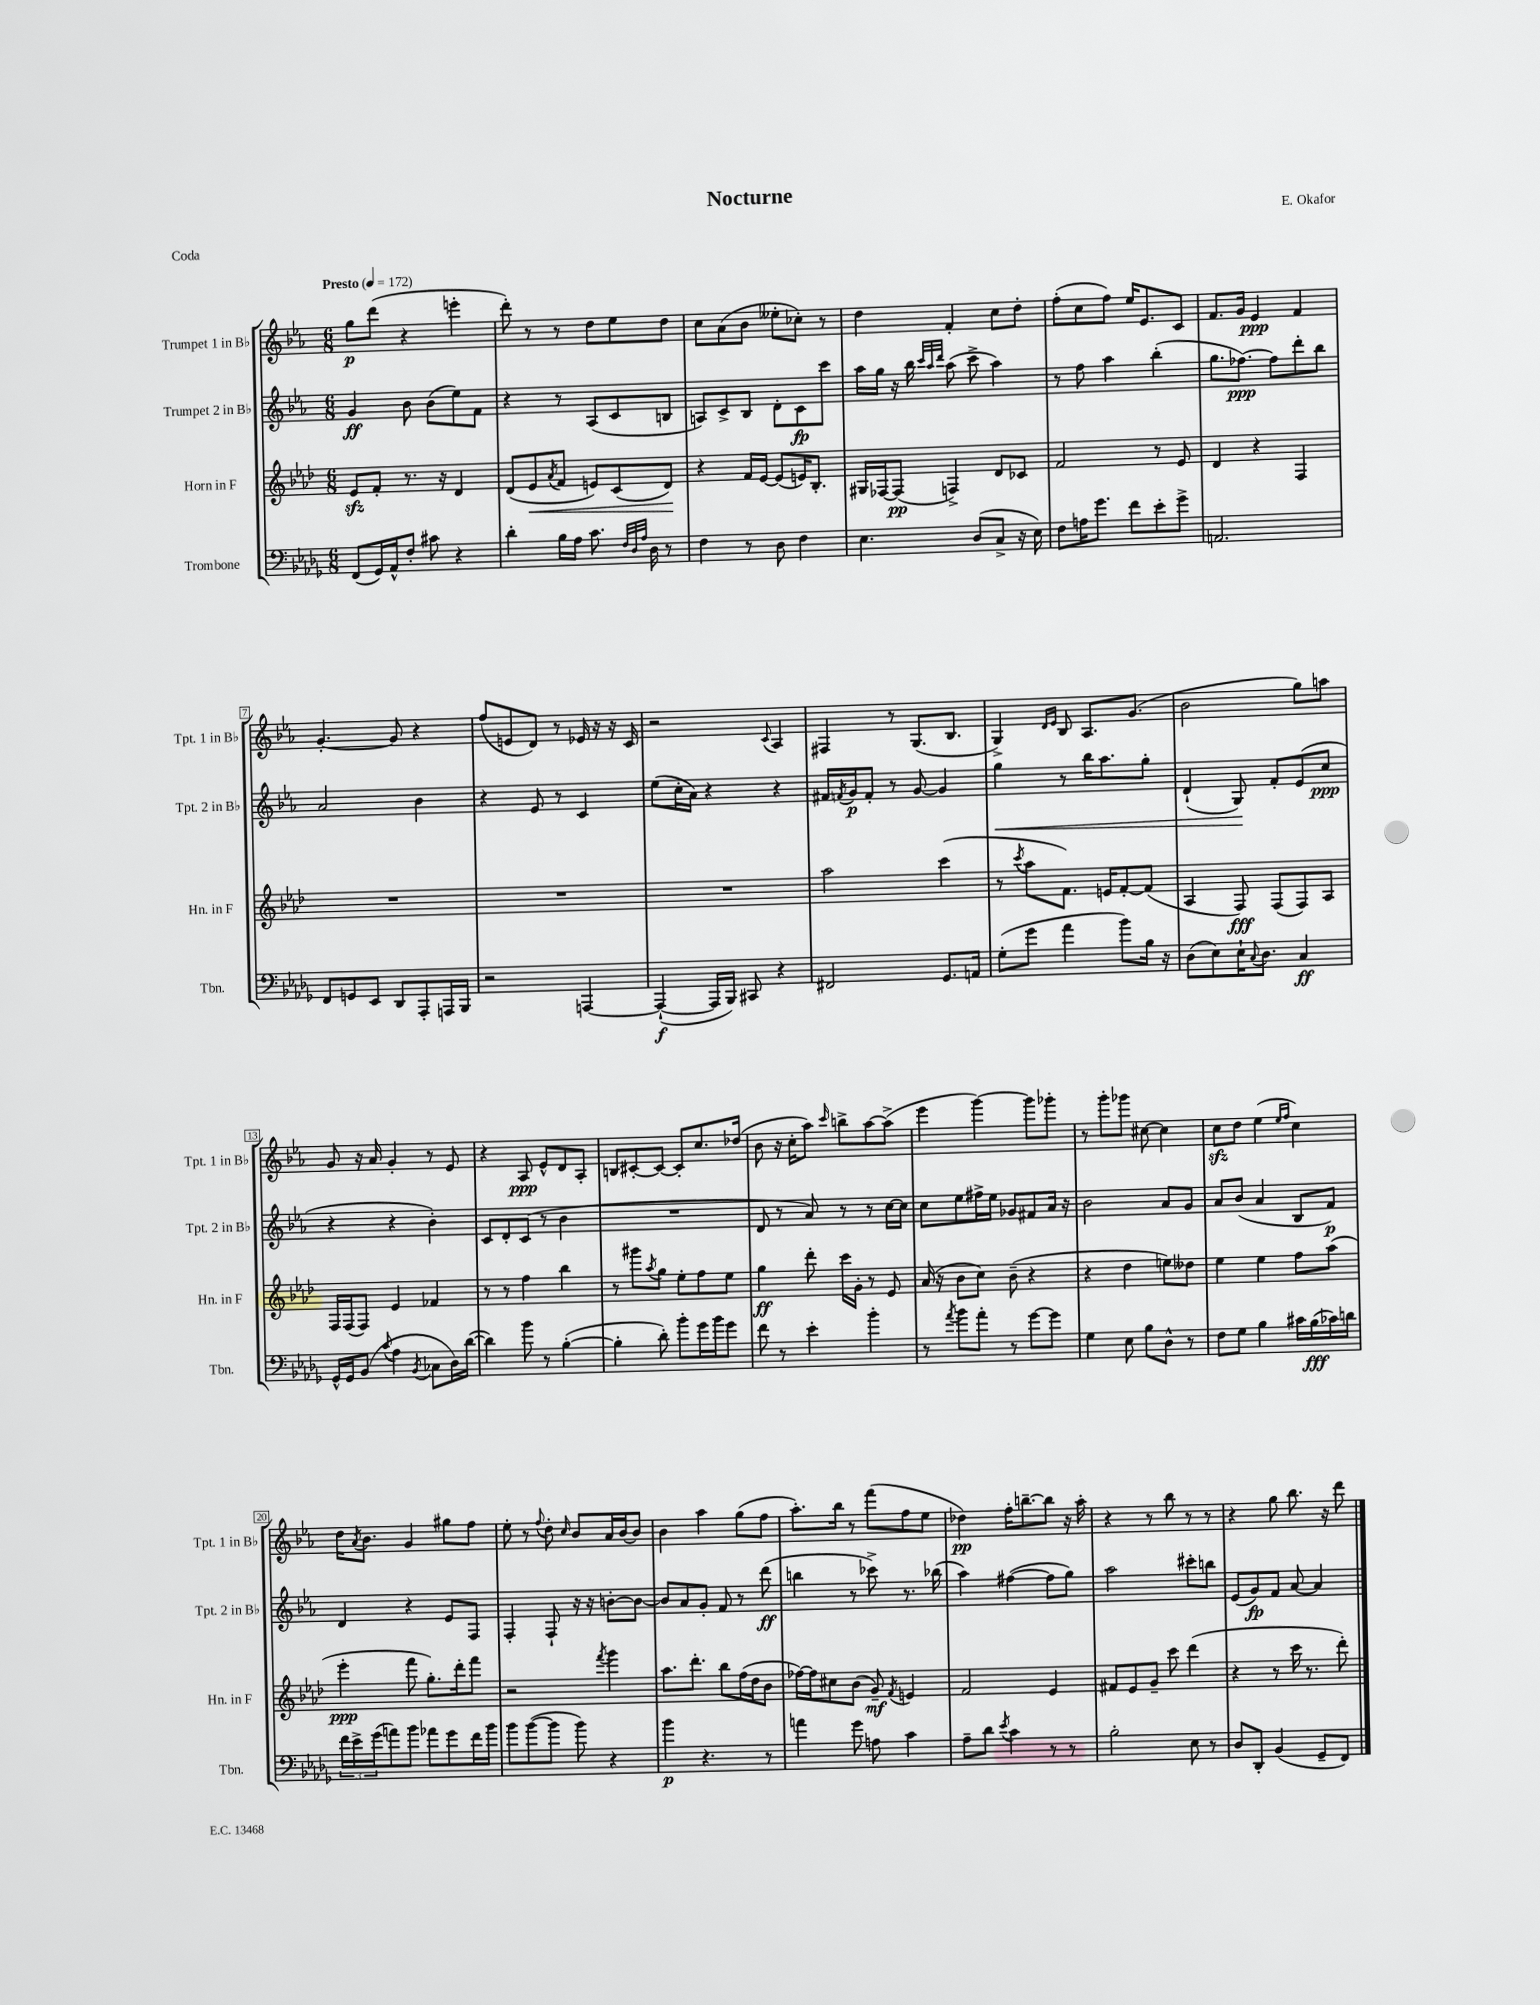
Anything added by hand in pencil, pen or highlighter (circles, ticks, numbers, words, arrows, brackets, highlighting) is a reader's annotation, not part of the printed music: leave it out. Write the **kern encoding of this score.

**kern	**dynam	**kern	**dynam	**kern	**dynam	**kern	**dynam
*part4	*part4	*part3	*part3	*part2	*part2	*part1	*part1
*staff4	*staff4	*staff3	*staff3	*staff2	*staff2	*staff1	*staff1
*I"Trombone	*	*I"Horn in F	*	*I"Trumpet 2 in B♭	*	*I"Trumpet 1 in B♭	*
*I'Tbn.	*	*I'Hn. in F	*	*I'Tpt. 2 in B♭	*	*I'Tpt. 1 in B♭	*
*clefF4	*	*clefG2	*	*clefG2	*	*clefG2	*
*k[b-e-a-d-g-]	*	*k[b-e-a-d-]	*	*k[b-e-a-]	*	*k[b-e-a-]	*
*M6/8	*	*M6/8	*	*M6/8	*	*M6/8	*
*MM172	*	*MM172	*	*MM172	*	*MM172	*
=1	=1	=1	=1	=1	=1	=1	=1
!	!	!	!	!	!	!LO:TX:a:B:t=Presto	!
(8FF/L	.	8e-zz/L	.	4g/	ff	8gg\L	p
16GG-/L)	.	8f'/J	.	.	.	(8ddd\J	.
16AA-^^/J	.	.	.	.	.	.	.
8F'/J	.	8.r	.	8b-\	.	4r	.
8c#X\	.	.	.	(8b-\L	.	.	.
.	.	16r	.	.	.	.	.
4r	.	4d-/	.	8ee-\)	.	4eeen'\	.
.	.	.	.	8f\J	.	.	.
=2	=2	=2	=2	=2	=2	=2	=2
4d-'\	.	(8d-/L	.	4r	.	8ddd'\)	.
!	!	!	!LO:HP:b	!	!	!	!
.	.	8e-/	<	.	.	8r	.
.	.	8qa-/	.	.	.	.	.
16B-\LL	.	8f/J	.	8r	.	8r	.
16A-\JJ	.	.	.	.	.	.	.
8.c\	.	8en/L)	.	(8A-/L	.	8dd\L	.
.	.	(8c/	.	8c/	.	8ee-\	.
32qqF/LLL	.	.	.	.	.	.	.
32qqD-/	.	.	.	.	.	.	.
32qqA-/JJJ	.	.	.	.	.	.	.
16D-\	.	.	.	.	.	.	.
8r	.	8d-/J)	.	8Bn/J	.	8dd\J	.
.	.	.	[	.	.	.	.
=3	=3	=3	=3	=3	=3	=3	=3
4F\	.	4r	.	8An/L)	.	8cc\L	.
.	.	.	.	8c^/	.	(8a-\	.
8r	.	16f/LL	.	8B-/J	.	8b-\J	.
.	.	[16e-/JJ	.	.	.	.	.
8D-\	.	(8e-/L]	.	8d'\L	.	8ee--X'\L	.
4F\	.	16en/K)	.	8c\	fp	8cc-X'\J)	.
.	.	8.B-'/J	.	.	.	.	.
.	.	.	.	8ccc\J	.	8r	.
=4	=4	=4	=4	=4	=4	=4	=4
4.E-\	.	16G#X/LL	.	16aa-\LL	.	4dd\	.
.	.	[16F-X/J	.	16gg\JJ	.	.	.
.	.	(8F-/J]	pp	16r	.	.	.
.	.	.	.	16bb-\	.	.	.
.	.	.	.	32qqccc/LLL	.	.	.
.	.	.	.	32qqaa-/	.	.	.
.	.	.	.	32qqddd/JJJ	.	.	.
.	.	4Fn^/)	.	(8aa-\	.	4f'/	.
(8D-/L	.	.	.	8ccc^\	.	.	.
8C^/J	.	8d-/L	.	4aa-\)	.	8cc\L	.
16r	.	8c-X/J	.	.	.	8dd'\J	.
16E-\)	.	.	.	.	.	.	.
=5	=5	=5	=5	=5	=5	=5	=5
8F\L	.	2f/	.	8r	.	(8ff'\L	.
16An\K	.	.	.	8ff\	.	8cc\	.
8.g-\J	.	.	.	.	.	.	.
.	.	.	.	4aa-\	.	8ff\J)	.
8f\L	.	.	.	.	.	16ee-/KL	.
.	.	.	.	.	.	8.e-/	.
8e-'\	.	8r	.	(4bb-'\	.	.	.
8g-^\J	.	8e-/	.	.	.	8c/J	.
=6	=6	=6	=6	=6	=6	=6	=6
2.AAn/	.	4d-/	.	8.gg\L	.	8.f/L	.
.	.	.	.	[8.ff-X\J)	ppp	16g/Jk	.
.	.	4r	.	.	.	4e-/	ppp
.	.	.	.	8ff-\L]	.	.	.
.	.	4F/	.	8ddd'\	.	4f/	.
.	.	.	.	8bb-\J	.	.	.
!!LO:LB:g=z
=7	=7	=7	=7	=7	=7	=7	=7
8FF/L	.	2.r	.	2a-/	.	[4.g'/	.
8GGn/	.	.	.	.	.	.	.
8EE-/J	.	.	.	.	.	.	.
8DD-/L	.	.	.	.	.	8g/]	.
8AAA-'/	.	.	.	4b-\	.	4r	.
16AAAn/L	.	.	.	.	.	.	.
16BBB-/JJ	.	.	.	.	.	.	.
=8	=8	=8	=8	=8	=8	=8	=8
2r	.	2.r	.	4r	.	(8ff/L	.
.	.	.	.	.	.	8en/	.
.	.	.	.	8e-/	.	8d/J)	.
.	.	.	.	8r	.	8r	.
[4AAAn/	.	.	.	4c/	.	16e-X/	.
.	.	.	.	.	.	16r	.
.	.	.	.	.	.	16r	.
.	.	.	.	.	.	16c/	.
=9	=9	=9	=9	=9	=9	=9	=9
(4AAA`/_	f	2.r	.	(8ee-\L	.	2r	.
.	.	.	.	16cc'\L	.	.	.
.	.	.	.	16a-\JJ)	.	.	.
16AAA/LL]	.	.	.	4r	.	.	.
16BBB-/JJ)	.	.	.	.	.	.	.
8CC#X/	.	.	.	.	.	.	.
.	.	.	.	.	.	8qqc/	.
4r	.	.	.	4r	.	4A-/	.
=10	=10	=10	=10	=10	=10	=10	=10
2FF#X/	.	2aa-\	.	16f#X/LL	.	4F#X/	.
.	.	.	.	8qfn/	.	.	.
.	.	.	.	16g/J	p	.	.
.	.	.	.	8f'/J	.	.	.
.	.	.	.	8r	.	8r	.
.	.	.	.	[8g/	.	(8.G/L	.
8.GG-/L	.	(4ccc\	.	4g/]	.	.	.
.	.	.	.	.	.	8.B-/J	.
16AAn/Jk	.	.	.	.	.	.	.
=11	=11	=11	=11	=11	=11	=11	=11
!	!	!	!	!	!LO:HP:b	!	!
(8G-'\L	.	8r	.	4gg\	<	4G^/)	.
.	.	8qccc/	.	.	.	.	.
8g-\J	.	8aa-\L	.	.	.	.	.
.	.	.	.	.	.	16qqd/LL	.
.	.	.	.	.	.	16qqe-/JJ	.
4a-\	.	8.f\J)	.	8r	.	8B-/	.
.	.	.	.	16bb-\KL	.	8.A-/L	.
.	.	16en/KL	.	8.aa-\	.	.	.
8b-\L)	.	[8f'/	.	.	.	.	.
.	.	.	.	.	.	(8.g/J	.
16B-\Jk	.	(8f/J]	.	8gg'\J	.	.	.
16r	.	.	.	.	.	.	.
=12	=12	=12	=12	=12	=12	=12	=12
(8D-\L	.	4A-/	.	(4d`/	.	2b-\	.
8E-\)	.	.	.	.	.	.	.
16E-`\K	.	8F/)	fff	8G/)	.	.	.
8qqC/	.	.	.	.	.	.	.
8.D-\J	.	.	.	.	.	.	.
.	.	(8F/L	.	8f'/L	[	.	.
4C/	ff	8F/)	.	(8e-/	.	8gg\L)	.
.	.	8A-/J	.	8cc/J	ppp	8aan\J	.
!!LO:LB:g=z
=13	=13	=13	=13	=13	=13	=13	=13
16GG-^^/LL	.	16F/LL	.	4r	.	8g/	.
16GG-/J	.	(16F/J	.	.	.	.	.
(8BB-/J	.	8F/J)	.	.	.	16r	.
.	.	.	.	.	.	16a-/	.
8qqc/	.	.	.	.	.	.	.
4A-\	.	4e-/	.	4r	.	4g'/	.
8qBB-/	.	.	.	.	.	.	.
8C-X\L	.	4f-X/	.	4b-'\)	.	8r	.
16D-\L)	.	.	.	.	.	8e-/	.
([16d-\JJ	.	.	.	.	.	.	.
=14	=14	=14	=14	=14	=14	=14	=14
4d-\])	.	8r	.	8c/L	.	4r	.
.	.	8r	.	8d'/	.	.	.
8b-\	.	4ff\	.	(8c/J	.	8A-/	ppp
8r	.	.	.	8r	.	8e-^^/L	.
([4B-'\	.	4bb-\	.	4b-\	.	8d/	.
.	.	.	.	.	.	8A-'/J	.
=15	=15	=15	=15	=15	=15	=15	=15
4B-'\]	.	8r	.	2.r	.	8Bn/L	.
.	.	8ggg#X\L	.	.	.	[8c#X'/	.
.	.	8qaa-/	.	.	.	.	.
8d-'\)	.	8gg\J	.	.	.	8c#/J_	.
8b-'\L	.	8ee-'\L	.	.	.	8c#'/L]	.
16g-\L	.	8ff\	.	.	.	8.cc/	.
16b-\J	.	.	.	.	.	.	.
8g-\J	.	8ee-\J	.	.	.	.	.
.	.	.	.	.	.	(16dd-X/Jk	.
=16	=16	=16	=16	=16	=16	=16	=16
8f\	.	4gg\	ff	8d/	.	8b-\	.
8r	.	.	.	8r	.	16r	.
.	.	.	.	.	.	16cc'\KL	.
4e-'\	.	8ddd-'\	.	8a-/)	.	8aa-\J)	.
.	.	.	.	.	.	16qqccc/	.
.	.	16ccc\LL	.	8r	.	8bbn^\L	.
.	.	16g'\JJ	.	.	.	.	.
4b-'\	.	8r	.	8r	.	[8aa-\	.
.	.	8e-/	.	[16cc\LL	.	(8aa-^\J]	.
.	.	.	.	16cc\JJ]	.	.	.
=17	=17	=17	=17	=17	=17	=17	=17
8r	.	(16a-/	.	8cc\L	.	4eee-\	.
.	.	16r	.	.	.	.	.
8qa-/	.	.	.	.	.	.	.
8b-\L	.	8b-\L	.	8ee-\	.	.	.
8a-'\J	.	8cc\J)	.	16ff#X^\L	.	[4ggg\)	.
.	.	.	.	16ee-\JJ	.	.	.
8r	.	(8b-~\	.	8g-X/L	.	.	.
[8g-\L	.	4r	.	8f#X/	.	8ggg\L]	.
8g-\J]	.	.	.	16a-/Jk	.	8ggg-X'\J	.
.	.	.	.	16r	.	.	.
=18	=18	=18	=18	=18	=18	=18	=18
4G-\	.	4r	.	2b-\	.	8r	.
.	.	.	.	.	.	8ggg'\L	.
8E-\	.	4dd-\	.	.	.	8ggg-X\J	.
8B-\L	.	.	.	.	.	[8cc#X\	.
8D-^^\J	.	8een\L)	.	8a-/L	.	4cc#\]	.
8r	.	8dd--X\J	.	8g/J	.	.	.
=19	=19	=19	=19	=19	=19	=19	=19
8F\L	.	4ee-\	.	8a-/L	.	8cczz\L	.
8G-\J	.	.	.	(8b-/J	.	8dd\J	.
4B-\	.	4ee-\	.	4a-/	.	(4ee-\	.
.	.	.	.	.	.	16qqee-/LL	.
.	.	.	.	.	.	16qqff/JJ	.
16c#X\LL	.	8ff\L	.	8B-/L	.	4cc\)	.
(16B-\	fff	.	.	.	.	.	.
16c-X\)	.	(8aa-\J	.	8f/J)	p	.	.
16dn\JJ	.	.	.	.	.	.	.
!!LO:LB:g=z
=20	=20	=20	=20	=20	=20	=20	=20
24f\LL	.	4eee-'\	ppp	4d/	.	16dd\KL	.
24e-^\	.	.	.	.	.	.	.
.	.	.	.	.	.	8qa-/	.
.	.	.	.	.	.	8.b-\J	.
(24g-\J	.	.	.	.	.	.	.
8an\)	.	.	.	.	.	.	.
8b-\J	.	8fff\	.	4r	.	4g/	.
8a-X\L	.	8.gg'\L)	.	.	.	.	.
8g-\	.	.	.	8e-/L	.	8gg#X\L	.
.	.	16ddd-'\k	.	.	.	.	.
16f\L	.	8fff\J	.	8F/J	.	8ff\J	.
16b-\JJ	.	.	.	.	.	.	.
=21	=21	=21	=21	=21	=21	=21	=21
8b-\L	.	2r	.	4F'/	.	8ee-'\	.
([8b-\	.	.	.	.	.	8r	.
.	.	.	.	.	.	8qqff/	.
8b-\J]	.	.	.	8F`/	.	8dd'\	.
.	.	.	.	.	.	16qqcc/	.
8b-\)	.	.	.	16r	.	8b-/L	.
.	.	.	.	16r	.	.	.
.	.	8qfff/	.	.	.	.	.
4r	.	4ggg\	.	[8bn'\L	.	16a-/L	.
.	.	.	.	.	.	[16b-/J	.
.	.	.	.	8b\J_	.	8b-/J]	.
=22	=22	=22	=22	=22	=22	=22	=22
4b-\	p	8.aa-\L	.	8b/L]	.	4b-\	.
.	.	.	.	8a-/	.	.	.
.	.	8.ddd-'\J	.	.	.	.	.
4.r	.	.	.	8g'/J	.	4aa-\	.
.	.	8bb-\L	.	8f/	.	.	.
.	.	(16ff\L	.	8r	.	(8gg\L	.
.	.	16dd-\J	.	.	.	.	.
8r	.	8b-\J	.	(8ddd\	ff	8ff\J	.
=23	=23	=23	=23	=23	=23	=23	=23
4an\	.	[16ff-X\LL)	.	4bbn\	.	8.aa-'\L)	.
.	.	16ff-\J]	.	.	.	.	.
.	.	8cc#X\	.	.	.	.	.
.	.	.	.	.	.	16bb-\Jk	.
8g-\	.	(8b-\J	.	8r	.	8r	.
8An\	.	8g~/)	mf	8ccc-X^\)	.	(8fff\L	.
.	.	8qf/	.	.	.	.	.
4c\	.	4en/	.	8.r	.	8ff\	.
.	.	.	.	.	.	8ee-\J	.
.	.	.	.	(16bb-X\	.	.	.
=24	=24	=24	=24	=24	=24	=24	=24
8A-~\L	.	2f/	.	4aa-\)	.	4dd-X\)	pp
8d-\J	.	.	.	.	.	.	.
8qe-/	.	.	.	.	.	.	.
4c\	.	.	.	([4ff#X\	.	16ff'\KL	.
.	.	.	.	.	.	[8.bbn~\	.
8r	.	4e-/	.	8ff#\L]	.	8bb\J]	.
8r	.	.	.	8gg\J)	.	16r	.
.	.	.	.	.	.	16aa-'\	.
=25	=25	=25	=25	=25	=25	=25	=25
2B-'\	.	8f#X/L	.	2aa-\	.	4r	.
.	.	8e-/	.	.	.	.	.
.	.	8g~/J	.	.	.	8r	.
.	.	8ccc\	.	.	.	8bb-\	.
8E-\	.	(4ddd-\	.	8ccc#X'\L	.	8r	.
8r	.	.	.	8bbn\J	.	8r	.
=26	=26	=26	=26	=26	=26	=26	=26
8D-/L	.	4r	.	(8e-/L	.	4r	.
8DD-'/J	.	.	.	8g/)	fp	.	.
(4BB-/	.	8r	.	8f/J	.	8gg\	.
.	.	16ccc\	.	[8a-/	.	8.bb-\	.
.	.	8.r	.	.	.	.	.
8GG-~/L	.	.	.	4a-/]	.	.	.
.	.	.	.	.	.	16r	.
8FF/J)	.	8ddd-'\)	.	.	.	8ddd\	.
==	==	==	==	==	==	==	==
*-	*-	*-	*-	*-	*-	*-	*-
